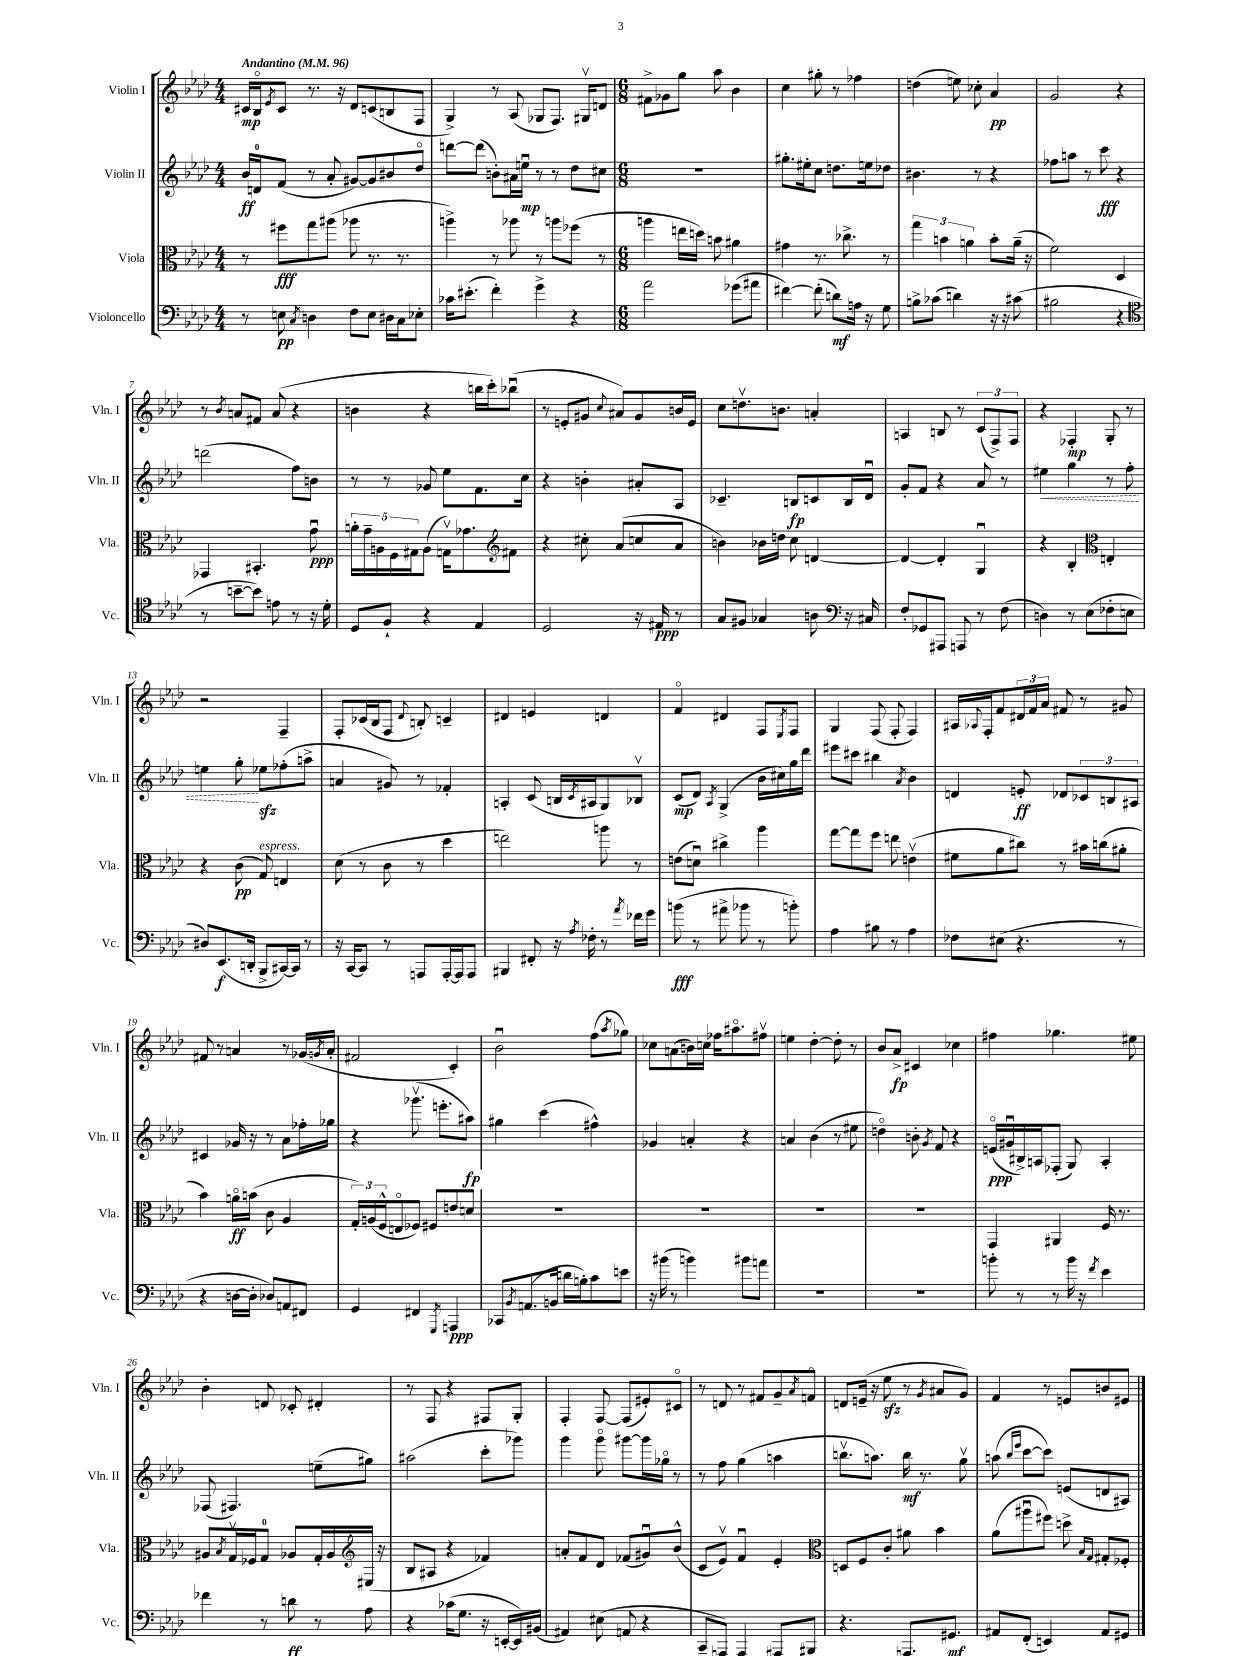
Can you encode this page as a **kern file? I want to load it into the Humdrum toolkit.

**kern	**kern	**kern	**kern
*staff4	*staff3	*staff2	*staff1
*clefF4	*clefC3	*clefG2	*clefG2
*k[b-e-a-d-]	*k[b-e-a-d-]	*k[b-e-a-d-]	*k[b-e-a-d-]
*M4/4	*M4/4	*M4/4	*M4/4
*MM96	*MM96	*MM96	*MM96
8r	8r	16b-/LL	16c#/LL
.	.	16d/J	16B-o/J
.	.	.	8qe-/
8E\	8ff#\L	(8f/J	8c#/J
8qC/	.	.	.
4D\	8gg\	8r	8.r
.	(8aa#\J	8a-'/	.
.	.	.	16r
8F\L	8aa-\	[8g#/L)	8d-/L
8E\J	8.r	8g#/]	(8c/
16D#\LL	.	8b#/	8B/
16C\J	8.r	.	.
8E-'\J	.	8dd-o/J	8F/J
=	=	=	=
16c-\LK	4aa^\)	[8ddd\L	4G^/)
(8.e#'\J	.	.	.
.	.	(8ddd\]J	.
4f'\)	8r	8b'\L)	8r
.	8aa-\	16a#\L	(8A-/
.	.	16eeu\JJ	.
4g^\	8r	8r	8G-/L
.	8aa\L	8r	8.F/J)
4r	(8ff-\J	8dd-\L	.
.	.	.	16G#v/LK
.	8r	8cc#\J	8d/J
=	=	=	=
*M6/8	*M6/8	*M6/8	*M6/8
2a-\	4aa\	2.r	8f#^\L
.	.	.	8g-\
.	16ee\LL	.	8gg\J
.	16dd\JJ)	.	.
.	8b\	.	8aa-\
(8g-\L	4a#\	.	4b-\
8a#\J	.	.	.
=	=	=	=
[4f#\)	4g#\	8.gg#'\L	4cc\
.	.	16ee#'\k	.
(8f#'\]	8.r	8cc\J	8gg#'\
8d\L)	.	8.dd\L	8r
.	8.cc-^\	.	.
16A\Jk	.	.	4ff-\
16r	.	16ee\k	.
8G\	8r	8dd-\J	.
=	=	=	=
8B^\L	6gg\	4.b#\	(4dd\
(8c-\J	.	.	.
.	6b\	.	.
4d\)	.	.	8ee\)
.	6a\	.	.
.	.	8r	8cc-'\
16r	8b'\L	4r	4a-/
16r	.	.	.
(8c#\	(16a~\Jk	.	.
.	16r	.	.
=	=	=	=
2B#\	2f\)	8ff-\L	2g/
.	.	8aa\J	.
.	.	8r	.
.	.	8ccc\	.
4r	4D-/	4r	4r
=	=	=	=
*clefC4	*	*	*
8r	4GG-/	(2ddd\	8r
.	.	.	8qb-/
[8b~\L	.	.	8a/L
8b\]J)	4.BB#'/	.	8f#/J
8e\	.	.	(8a/
8r	.	8ff\L)	4r
16r	8gu\	8b\J	.
16d-'\	.	.	.
=	=	=	=
8D-/L	20a'\LL	8r	4b\
.	20g~\	.	.
.	20A\	.	.
8F`/J	.	8r	.
.	20F\	.	.
.	20G#\J	.	.
4r	(8A\J	8g-/	4r
.	16Gv\LK)	8ee-\L	.
.	8.g-\	.	.
4E-/	.	8.f\	16bb\LL
.	.	.	16ccc'\J)
.	8f#\J	.	(8bb-u\J
.	.	16cc\Jk	.
=	=	=	=
*	*clefG2	*	*
2D-/	4r	4r	8r
.	.	.	8e'/L
.	8cc#'\	4b'\	8g#/J
.	.	.	8qqcc/
.	(8a-/L	.	8a#/L)
16r	8cc/	8a#'/L	8g#/
16E#/	.	.	.
8r	8a-/J	8A-/J	16b/L
.	.	.	16e/JJ
=	=	=	=
8G/L	4b\)	4.c-~/	8cc\L
8F#/J	.	.	8.ddv\
4G-/	16b-\LL	.	.
.	16dd\JJ	.	8.b\J
.	8cc\	8B/L	.
8A\	[4d/	8c/	4a'/
16r	.	16B/L	.
16C#/	.	16d-u/JJ	.
=	=	=	=
*clefF4	*	*	*
8F'/L	4d/_	8g'/L	4A/
8GG-/	.	8f/J	.
8AAA#/J	4d'/]	4r	8B/
8AAA/	.	.	8r
8r	4Gu/	8a-/	(12c/L
.	.	.	12F^/)
(8F\	.	8r	.
.	.	.	12F/J
=	=	=	=
4D\)	4r	4ee#\	4r
8r	4B-'/	4gg\	4F-'/
(8E-\L	.	.	.
*	*clefC3	*	*
8F-'\	4E'/	8r	8G'/
8E\J	.	8ff'\	8r
=	=	=	=
8D#/L)	4r	4ee\	2r
(8.EE-/	.	.	.
.	(8c\	8gg'\	.
16DD'/Jk	.	.	.
8BBB-^/L	8G/)	8ee-\L	.
[16CC#/L)	4E/	(8ff-'\	4F~/
16CC#/]JJ	.	.	.
8r	.	8aa^\J	.
=	=	=	=
16r	(8d-\	4a/	8F'/L
[16CC/LK	.	.	.
8CC/]J	8r	.	(16c-/L
.	.	.	16B-/J
8r	8c\	8g#/)	8F/J
.	.	.	8qqd-/
8AAA/L	8r	8r	8B'/)
[16AAA'/L	4dd-\	4f-'/	4c~/
16AAA/]J	.	.	.
8AAA/J	.	.	.
=	=	=	=
4BBB#/	2ee\)	4A'/	4d#/
8FF#'/	.	(8c/	4e/
16r	.	16B/LL	.
8qA-/	.	8qc/	.
16F-'\	.	16A#/J	.
8r	8aa\	8G/)	4d/
8qa-/	.	.	.
16f-\LL	8r	8B-v/J	.
16g\JJ	.	.	.
=	=	=	=
(8b\	(8e\L	(8c/L	4fo/
8r	8du\J)	8d-/J)	.
.	.	8qA-/	.
8a#^\	4cc#^\	(4G^/	4d#/
8b-\	.	.	.
8r	4aa-\	16b-\LL	8F/L
.	.	16cc#\)	.
.	.	.	8qE-/
8b'\)	.	16gg\	8F/J
.	.	16ddd-\JJ	.
=	=	=	=
4A-\	[8gg\L	8eee#\L	4G/
.	8gg\]	8ccc#\J	.
8B#\	8ff\J	4bb#\	(8F/
8r	8ee\	.	8F'/
.	.	8qa-/	.
4A-\	(4ev\	4b-\	4F/)
=	=	=	=
8F-\L	8f#\L	4d/	16A#/LL
.	.	.	8qqA-/
.	.	.	16F'/J
(8E#\J	8a-\	.	8f/
4.r	8cc#\J)	8e'/	24d#/L
.	.	.	24f/
.	.	.	24a-/JJ
.	8r	8d-/L	8f#/
.	16b#\LL	12c-/	8r
.	(16cc\J	.	.
.	.	12B/	.
8r	8a#'\J	.	8g#/
.	.	12A#/J	.
=	=	=	=
4r	4b-\)	4c#/	8f#/
.	.	.	8r
[16D\LL	16ao\LL	16g-/	4a/
16D'\]JJ	(16b\JJ	16r	.
8D-/L)	8c\	8r	.
8AA/	4A-/	8a-\L	8r
8FF#/J	.	16ff-'\L	(16g-/LL
.	.	.	8qg/
.	.	16gg-\JJ	16a'/JJ
=	=	=	=
4GG/	24G'/LL)	4r	2f#/
.	(24A/	.	.
.	24F^^/J	.	.
.	8Eo/	.	.
4FF#/	8F-/J)	(8.ggg-v\	.
.	8F#/L	.	.
.	.	8.eee'\L	.
8qGGG/	.	.	.
4AAA/	8e/	.	4c'/)
.	8d/J	8aa#\J)	.
=	=	=	=
8CC-/L	2.r	4gg#\	2b-u\
8qBB-/	.	.	.
(8.AA/	.	.	.
.	.	(4ccc\	.
16BB/Jk	.	.	.
16d\LL	.	.	.
16B'\J)	.	.	.
8c\	.	4ff#^^\)	(8ff\L
.	.	.	8qaa-/
8e\J	.	.	8gg-\J)
=	=	=	=
16r	2.r	4g-/	8cc-\L
(16b#\	.	.	.
8r	.	.	(8a\
4b\)	.	4a'/	16b\L)
.	.	.	16cc\JJ
.	.	.	16ff-\LK
.	.	.	8.aa#o\
8b#\L	.	4r	.
8a\J	.	.	8ff#v\J
=	=	=	=
2.r	2.r	4a/	4ee\
.	.	(4b-\	[4dd-'\
.	.	8r	8dd-'\]
.	.	8ee#\	8r
=	=	=	=
2.r	2.r	4ddo\)	8b-/L
.	.	.	8a-^/J
.	.	8b'\	4c#/
.	.	8qg/	.
.	.	8f/	.
.	.	4r	4cc-\
=	=	=	=
8b'\	4GG/	(16eo/LL	4ff#\
.	.	16g#u/	.
8r	.	16B#^/)	.
.	.	16A/J	.
8r	4AA#/	(8F-'/J	4.gg-\
16b\	.	8G/)	.
16r	.	.	.
8qf/	.	.	.
4e-\	16F/	4A'/	.
.	8.r	.	.
.	.	.	8ee#\
=	=	=	=
4f-\	8A#/L	(8F-/	4b-'\
.	8qB-/	.	.
.	16Gv/L	4.F#/)	.
.	16F-/J	.	.
8r	8G/J	.	8d/
8d\	8A-/L	.	8c-'/
8r	16G'/L	(8ee~\L	4d#'/
.	16A-/	.	.
8A-\	(16E#/JJ	8gg#\J)	.
.	16r	.	.
=	=	=	=
*	*clefG2	*	*
4r	8B-/L	(2aa#\	8r
.	8A#/J	.	8F/
(16c-\LK	4r	.	4r
8.G\J	.	.	.
16r	4f-/)	8ccc'\L	8F#/L
[16EE'/LL	.	.	.
16EE/])	.	8ggg-\J)	8G'/J
(16BB#/JJ	.	.	.
=	=	=	=
4AA#/)	8a'/L	4ggg\	4F'/
.	8f/	.	.
(8E#\	8d-/J	8gggo\	[8F/
8AA/	(8f-/L	[8ggg#\L	(8F/]L
4r	8g#u/)	16ggg#\]L	8e#'/)
.	.	16gg-o\JJ	.
.	(8b-^^/J	8r	8c#o/J
=	=	=	=
8CC~/L	8c/L	8r	8r
8AAA/J)	8e-v/J)	8ff\	8d/
4AAA'/	4fu/	(4gg\	8r
.	.	.	8f#/L
8AAA#/L	4e-'/	4aa\	8g~/
.	.	.	8qa-/
8BBB#/J	.	.	8fo/J
=	=	=	=
*	*clefC3	*	*
4.r	8D/L	8.bbv\L	8d/L
.	8F/	.	(16e~/Jk
.	.	8.aa\J)	16r
.	8c'/J	.	8ee-\
8.AAA/L	8a#\	16bb\	8r
.	.	8.r	.
.	.	.	8qg/
.	4b-\	.	8a#/L
8.GG#/J	.	.	.
.	.	8ggv\	8g/J)
=	=	=	=
8AA#/L	(8a-\L	(8aa\	4f/
.	.	16qqbb-/LL	.
.	.	16qqeee-/JJ	.
(8FF'/J	8aa#u\	[8ccc\L	.
4EE/)	8ff#\J)	8ccc\]J)	8r
.	8dd^\	(8e/L	8e/L
.	16qqB-/LL	.	.
.	16qqG/JJ	.	.
8AA#/L	8G#'/L	8d/	8b/
8GG#/J	8F-'/J	8A#/J)	8e#/J
==	==	==	==
*-	*-	*-	*-
